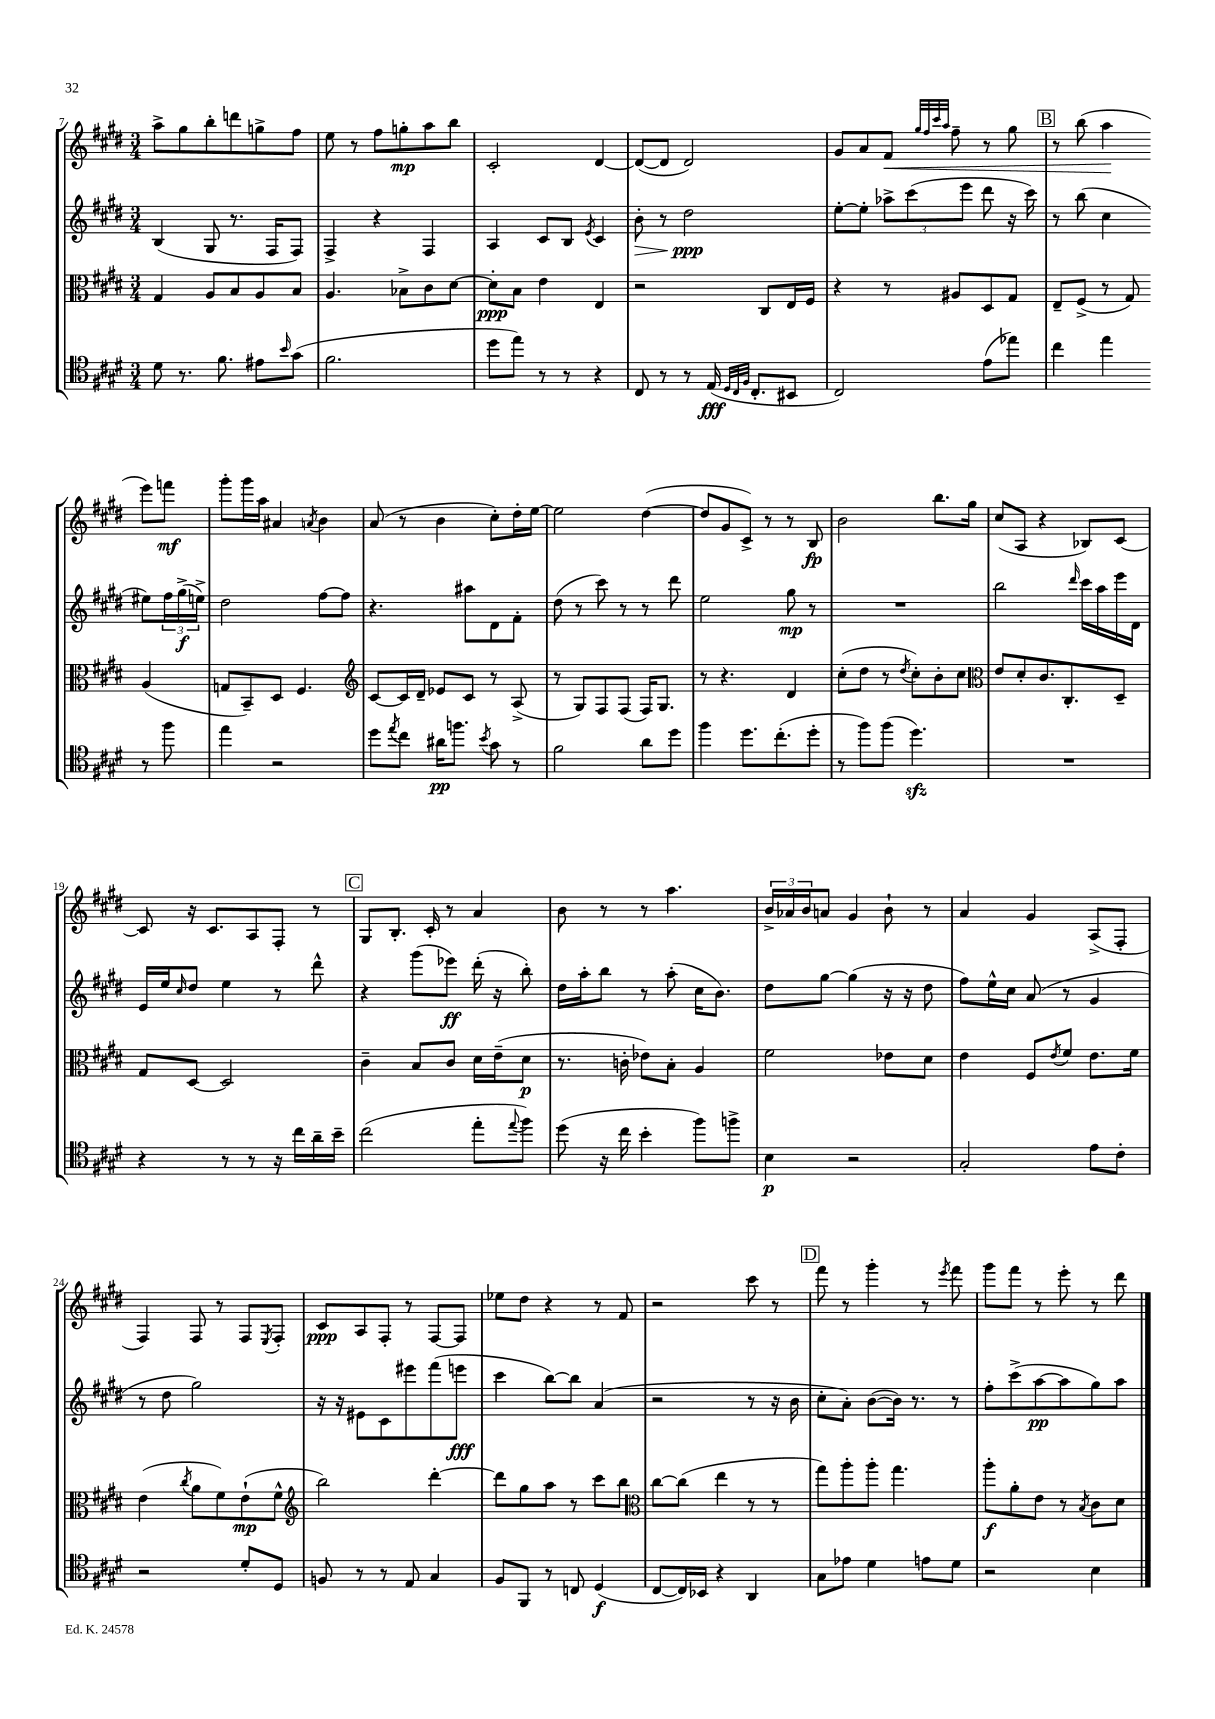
<<
\new StaffGroup <<
\new Staff = "s0" {
    \clef treble \key e \major \numericTimeSignature \time 3/4
    a''8-> gis''8 b''8-. d'''8 g''8-> fis''8 |
    e''8 r8 fis''8 g''8-.\mp a''8 b''8 |
    cis'2-. dis'4~ |
    dis'8~( dis'8 dis'2) |
    gis'8 a'8 fis'8\< \grace { gis''32 fis''32 cis'''32 a''32 } fis''8-- r8 gis''8 |
    \mark \markup { \box "B" } r8 b''8( a''4\! e'''8) f'''8\mf |
    gis'''8-. gis'''16 a''16 ais'4 \acciaccatura { a'8 } b'4 |
    a'8( r8 b'4 cis''8-.) dis''16-. e''16~ |
    e''2 dis''4~( |
    dis''8 gis'8 cis'8->) r8 r8 b8\fp |
    b'2 b''8. gis''16 |
    cis''8( a8 r4 bes8) cis'8~ |
    cis'8 r16 cis'8. a8 fis8-. r8 |
    \mark \markup { \box "C" } gis8 b8.-. cis'16-. r8 a'4 |
    b'8 r8 r8 a''4. |
    \tuplet 3/2 { b'16-> aes'16 b'16 } a'8 gis'4 b'8-! r8 |
    a'4 gis'4 a8->( fis8-. |
    fis4) fis8 r8 fis8 \acciaccatura { e8 } fis8-. |
    cis'8\ppp a8 fis8-. r8 fis8~ fis8 |
    ees''8 dis''8 r4 r8 fis'8 |
    r2 cis'''8 r8 |
    \mark \markup { \box "D" } fis'''8 r8 gis'''4-. r8 \acciaccatura { e'''8 } fis'''8 |
    gis'''8 fis'''8 r8 e'''8-. r8 dis'''8 \bar "|." |
}
\new Staff = "s1" {
    \clef treble \key e \major \numericTimeSignature \time 3/4
    b4( gis8 r8. fis16 fis8) |
    fis4-> r4 fis4 |
    a4 cis'8 b8 \acciaccatura { e'8 } cis'4 |
    b'8-.\> r8 dis''2\ppp\! |
    e''8~-. e''8-. \tuplet 3/2 { aes''8-> cis'''8( e'''8 } dis'''8 r16 cis'''16) |
    \mark \markup { \box "B" } r8 b''8( cis''4 eis''8) \tuplet 3/2 { fis''16 gis''16->\f( e''16->) } |
    dis''2 fis''8~ fis''8 |
    r4. ais''8 dis'8 fis'8-. |
    dis''8( r8 cis'''8) r8 r8 dis'''8 |
    e''2 gis''8\mp r8 |
    R2. |
    b''2 \grace { dis'''16 } cis'''16 a''16 e'''16 dis'16 |
    e'16 e''16 \grace { cis''16 } dis''8 e''4 r8 dis'''8-^ |
    \mark \markup { \box "C" } r4 gis'''8( ees'''8\ff) dis'''16-.( r16 b''8-.) |
    dis''16 a''16-. b''8 r8 a''8-.( cis''16 b'8.) |
    dis''8 gis''8~ gis''4( r16 r16 dis''8 |
    fis''8) e''16-^ cis''16 a'8( r8 gis'4 |
    r8 dis''8 gis''2) |
    r16 r16 eis'8 cis'8 eis'''8 fis'''8( e'''8\fff |
    cis'''4 b''8~) b''8 a'4( |
    r2 r8 r16 b'16 |
    \mark \markup { \box "D" } cis''8-. a'8-.) b'8~( b'16) r8. r8 |
    fis''8-. cis'''8->( a''8~\pp a''8 gis''8) a''8 \bar "|." |
}
\new Staff = "s2" {
    \clef alto \key e \major \numericTimeSignature \time 3/4
    gis4 a8 b8 a8 b8 |
    a4. bes8-> cis'8 dis'8~ |
    dis'8-.\ppp b8 e'4 e4 |
    r2 cis8 e16 fis16 |
    r4 r8 ais8 dis8 gis8 |
    \mark \markup { \box "B" } e8-- fis8->( r8 gis8) a4( |
    g8 b,8--) dis8 fis4. |
    \clef treble cis'8~ cis'16 dis'16-- ees'8 cis'8 r8 a8->( |
    r8 gis8) fis8 fis8( fis16) gis8. |
    r8 r4. dis'4 |
    cis''8-.( dis''8 r8 \acciaccatura { dis''8 } cis''8-.) b'8-. cis''8 |
    \clef alto e'8 dis'8-. cis'8. cis8.-. dis8-- |
    gis8 dis8~ dis2 |
    \mark \markup { \box "C" } cis'4-- b8 cis'8 dis'16 e'16--( dis'8\p |
    r8. c'16-. ees'8) b8-. a4 |
    fis'2 ees'8 dis'8 |
    e'4 fis8 \acciaccatura { e'8 } fis'8 e'8. fis'16 |
    e'4( \acciaccatura { cis''8 } a'8 fis'8) e'8-!\mp( fis'8-^ |
    \clef treble b''2) dis'''4~-. |
    dis'''8 gis''8 a''8 r8 cis'''8 b''8 |
    \clef alto cis''8~ cis''8( e''4 r8 r8 |
    \mark \markup { \box "D" } gis''8) a''8-. a''8-. gis''4. |
    a''8-.\f a'8-. e'8 r8 \acciaccatura { b8 } cis'8 dis'8 \bar "|." |
}
\new Staff = "s3" {
    \clef tenor \key e \major \numericTimeSignature \time 3/4
    dis'8 r8. fis'8. eis'8 \grace { b'16 } gis'8( |
    fis'2. |
    dis''8 e''8) r8 r8 r4 |
    cis8 r8 r8 e16\fff( \grace { dis32 cis32 fis32 } cis8.-. bis,8 |
    cis2) e'8( ees''8) |
    \mark \markup { \box "B" } cis''4 e''4 r8 fis''8 |
    e''4 r2 |
    dis''8 \acciaccatura { e''8 } cis''8 ais'16\pp f''8. \acciaccatura { b'8 } gis'8 r8 |
    fis'2 a'8 dis''8 |
    fis''4 dis''8. cis''8.-.( dis''8-. |
    r8 fis''8) fis''8( dis''4.\sfz) |
    R2. |
    r4 r8 r8 r16 cis''16 a'16-- b'16-- |
    \mark \markup { \box "C" } cis''2( e''8-. \appoggiatura { e''8 } fis''8) |
    dis''8( r16 cis''16 b'4-. fis''8) f''8-> |
    b4\p r2 |
    gis2-. e'8 cis'8-. |
    r2 dis'8-. dis8 |
    f8 r8 r8 e8 gis4 |
    fis8 fis,8 r8 c8 dis4\f( |
    cis8~ cis16) bes,16 r4 a,4 |
    \mark \markup { \box "D" } gis8 ees'8 dis'4 e'8 dis'8 |
    r2 b4 \bar "|." |
}
>>
>>
\layout { \context { \Score currentBarNumber = #7 } }
